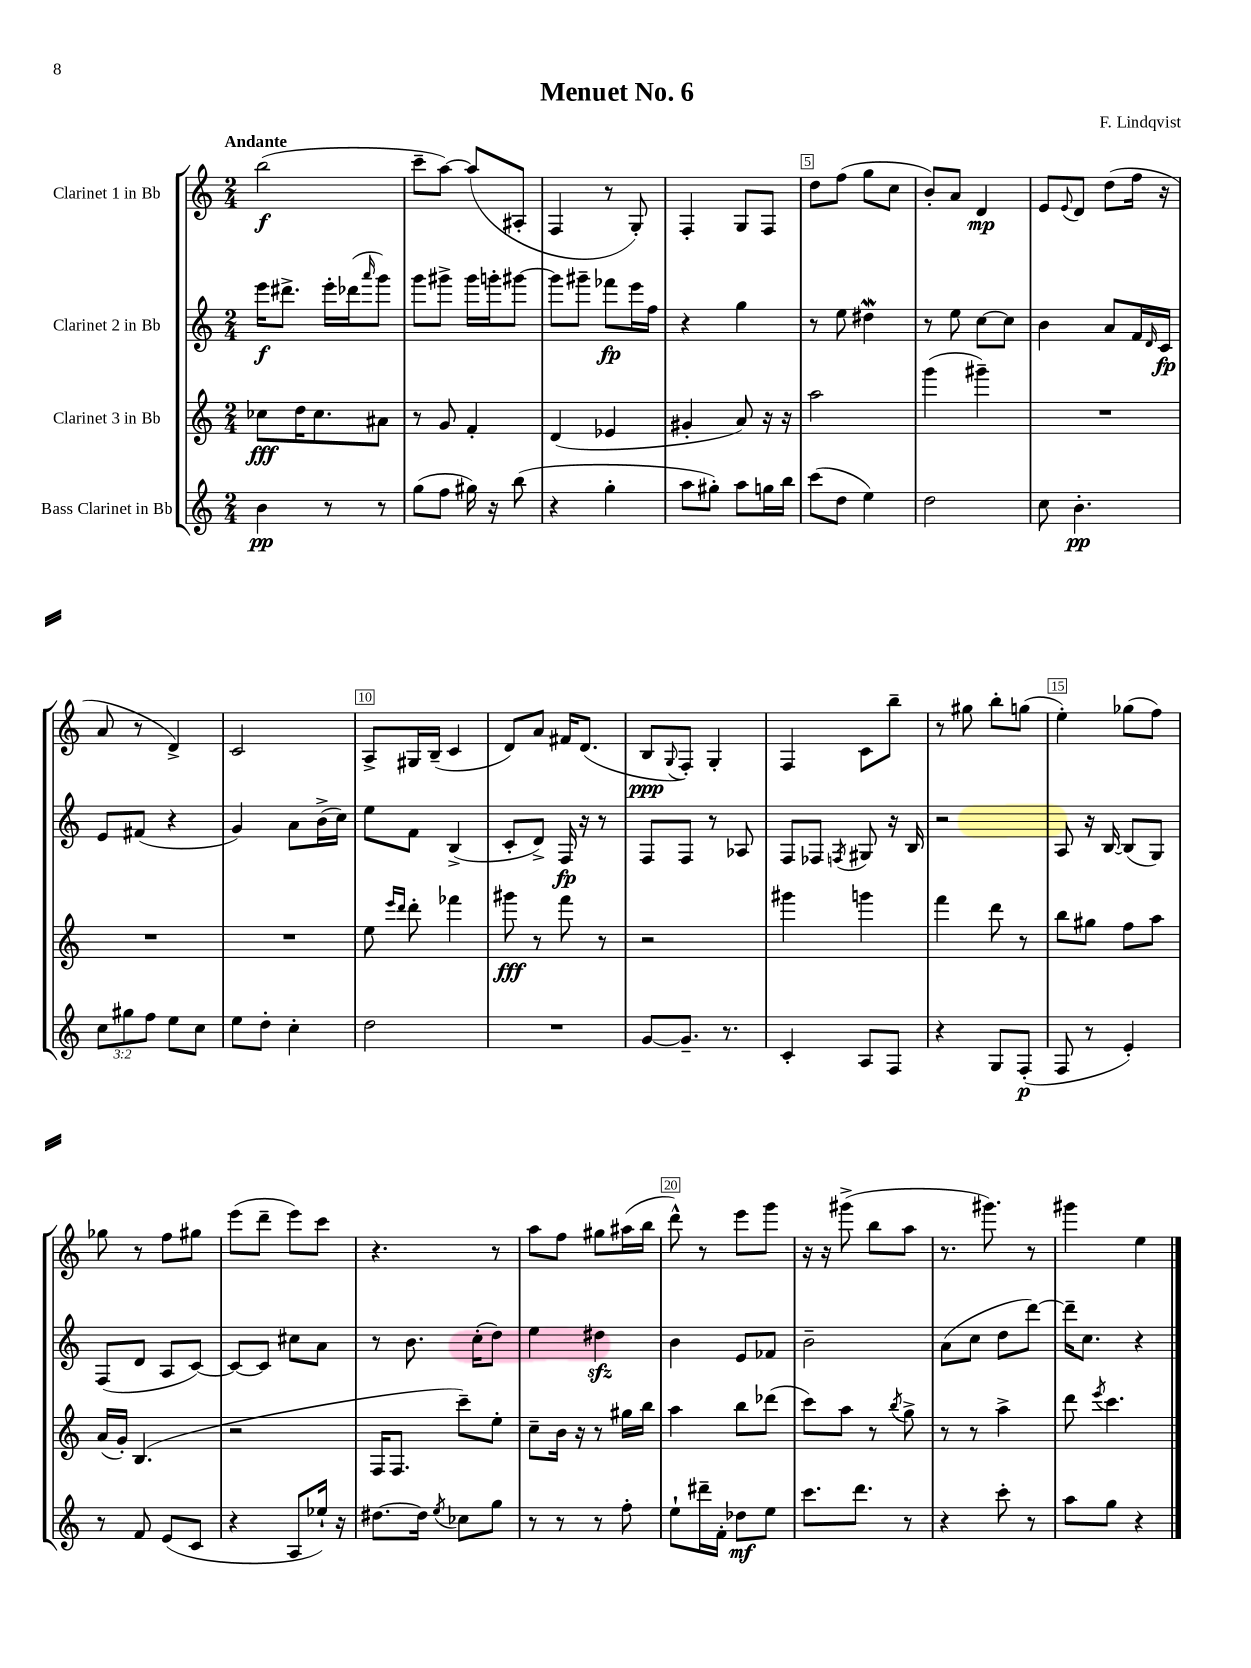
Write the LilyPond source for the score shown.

\header { title = "Menuet No. 6" composer = "F. Lindqvist" }
<<
\new StaffGroup <<
\new Staff = "s0" \with { instrumentName = "Clarinet 1 in Bb" } {
    \clef treble \key c \major \numericTimeSignature \time 2/4 \tempo "Andante"
    b''2\f( |
    c'''8-- a''8~) a''8( ais8-. |
    f4 r8 g8-.) |
    f4-. g8 f8 |
    d''8 f''8( g''8 c''8 |
    b'8-.) a'8 d'4\mp |
    e'8 \appoggiatura { e'8 } d'8 d''8( f''16 r16 |
    a'8 r8 d'4->) |
    c'2 |
    a8-> gis16 b16--( c'4 |
    d'8) a'8 fis'16 d'8.( |
    b8\ppp \appoggiatura { g8 } f8-.) g4-. |
    f4 c'8 b''8-- |
    r8 gis''8 b''8-. g''8( |
    e''4-.) ges''8( f''8) |
    ges''8 r8 f''8 gis''8 |
    e'''8( d'''8-- e'''8) c'''8 |
    r4. r8 |
    a''8 f''8 gis''8 ais''16( b''16 |
    d'''8-^) r8 e'''8 g'''8 |
    r16 r16 gis'''8->( b''8 a''8 |
    r8. gis'''8.) r8 |
    gis'''4 e''4 \bar "|." |
}
\new Staff = "s1" \with { instrumentName = "Clarinet 2 in Bb" } {
    \clef treble \key c \major \numericTimeSignature \time 2/4
    e'''16\f dis'''8.-> e'''16-. des'''16( \grace { a'''16 } g'''8) |
    g'''8 gis'''8-> gis'''16 g'''16-. gis'''8~ |
    gis'''8 gis'''8-- fes'''8\fp e'''16 f''16 |
    r4 g''4 |
    r8 e''8 dis''4\mordent |
    r8 e''8 c''8~ c''8 |
    b'4 a'8 f'16 \grace { d'16 } c'16\fp |
    e'8 fis'8( r4 |
    g'4) a'8 b'16->( c''16) |
    e''8 f'8 b4->( |
    c'8-. d'8->) f16\fp r16 r8 |
    f8 f8 r8 aes8 |
    f8 fes8 \acciaccatura { f8 } gis8 r16 b16 |
    r2 |
    a8 r16 b16~ b8( g8) |
    f8( d'8 a8 c'8~) |
    c'8~ c'8 cis''8 a'8 |
    r8 b'8. c''16-.( d''8) |
    e''4 dis''4\sfz |
    b'4 e'8 fes'8 |
    b'2-- |
    a'8( c''8 d''8 d'''8~) |
    d'''16-- c''8. r4 \bar "|." |
}
\new Staff = "s2" \with { instrumentName = "Clarinet 3 in Bb" } {
    \clef treble \key c \major \numericTimeSignature \time 2/4
    ces''8\fff d''16 ces''8. ais'8 |
    r8 g'8 f'4-. |
    d'4( ees'4 |
    gis'4-. a'8) r16 r16 |
    a''2 |
    g'''4( gis'''4--) |
    R2 |
    R2 |
    R2 |
    e''8 \grace { e'''16 d'''16 } d'''8-. fes'''4 |
    gis'''8\fff r8 f'''8 r8 |
    r2 |
    gis'''4 g'''4 |
    f'''4 d'''8 r8 |
    b''8 gis''8 f''8 a''8 |
    a'16( g'16-.) b4.( |
    r2 |
    f16 f8. c'''8--) e''8-. |
    c''8-- b'16 r16 r8 gis''16 b''16 |
    a''4 b''8 des'''8( |
    c'''8) a''8 r8 \acciaccatura { b''8 } g''8-> |
    r8 r8 a''4-> |
    d'''8 \acciaccatura { e'''8 } c'''4. \bar "|." |
}
\new Staff = "s3" \with { instrumentName = "Bass Clarinet in Bb" } {
    \clef treble \key c \major \numericTimeSignature \time 2/4 \override Staff.TupletNumber.text = #tuplet-number::calc-fraction-text
    b'4\pp r8 r8 |
    g''8( f''8 gis''16) r16 b''8( |
    r4 g''4-. |
    a''8 gis''8-.) a''8 g''16 b''16 |
    c'''8( d''8 e''4) |
    d''2 |
    c''8 b'4.-.\pp |
    \tuplet 3/2 { c''8 gis''8 f''8 } e''8 c''8 |
    e''8 d''8-. c''4-. |
    d''2 |
    R2 |
    g'8~ g'8.-- r8. |
    c'4-. a8 f8 |
    r4 g8 f8-.\p( |
    f8 r8 e'4-.) |
    r8 f'8 e'8( c'8 |
    r4 a8 ees''16-!) r16 |
    dis''8.~ dis''16 \acciaccatura { e''8 } ces''8 g''8 |
    r8 r8 r8 f''8-. |
    e''8-! dis'''16-- f'16-. des''8\mf e''8 |
    c'''8. d'''8. r8 |
    r4 c'''8-. r8 |
    a''8 g''8 r4 \bar "|." |
}
>>
>>
\layout { \context { \Score \override BarNumber.break-visibility = ##(#f #t #t) barNumberVisibility = #(every-nth-bar-number-visible 5) \override BarNumber.stencil = #(make-stencil-boxer 0.1 0.3 ly:text-interface::print) } }
